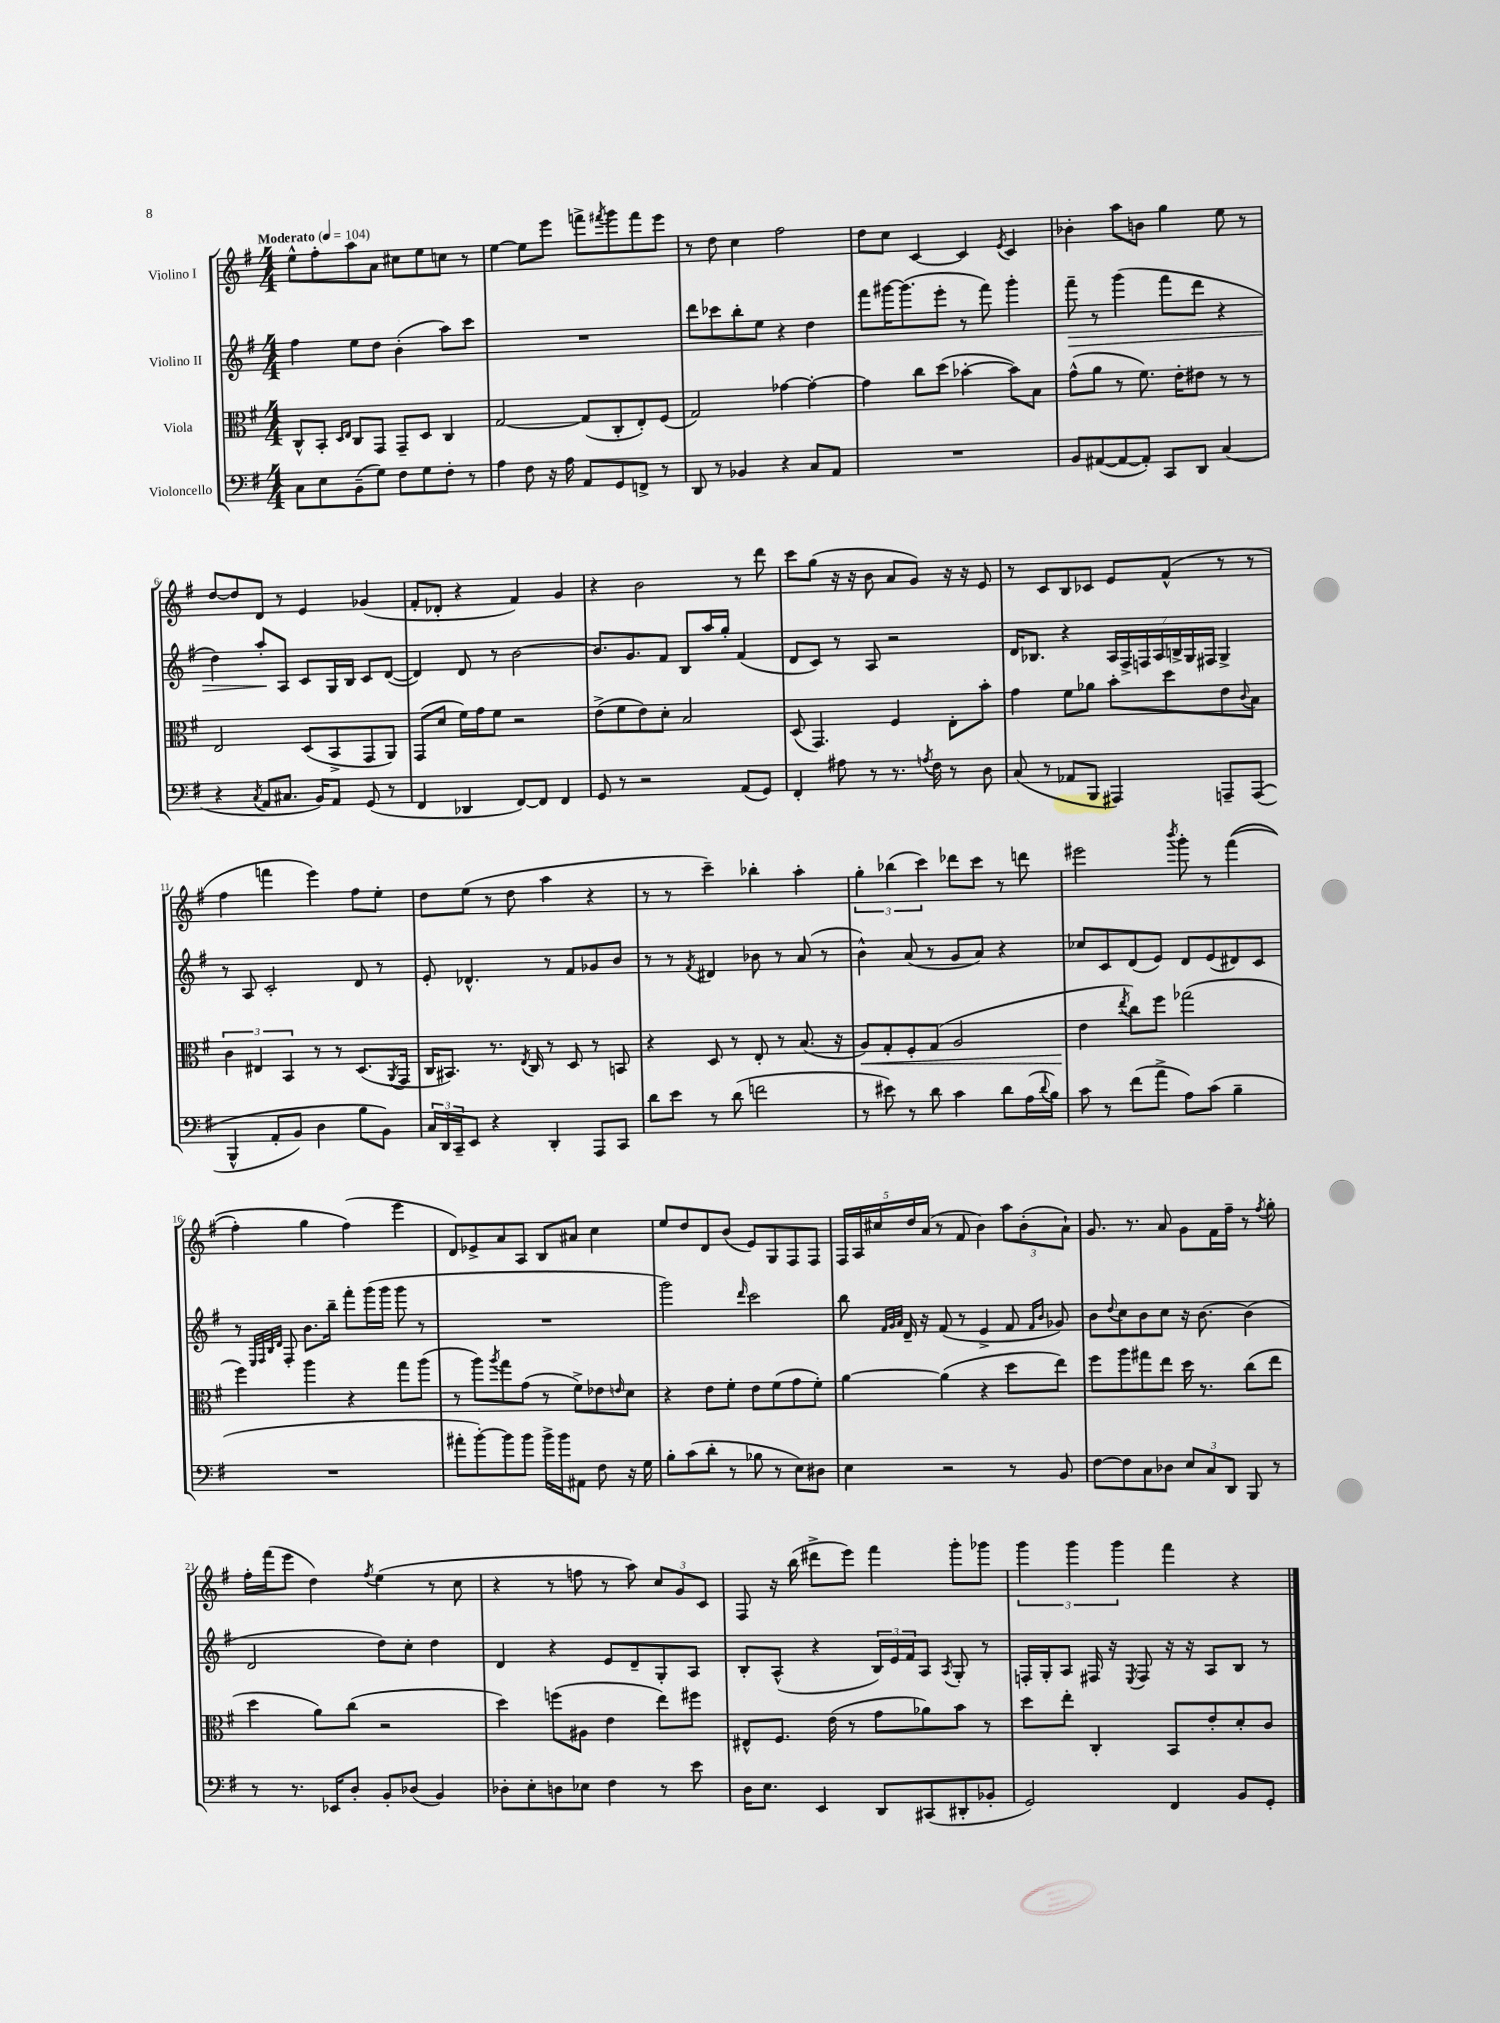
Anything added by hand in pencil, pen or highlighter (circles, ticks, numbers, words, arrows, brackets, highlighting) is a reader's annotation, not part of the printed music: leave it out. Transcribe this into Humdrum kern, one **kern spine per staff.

**kern	**kern	**dynam	**kern	**dynam	**kern
*part4	*part3	*part3	*part2	*part2	*part1
*staff4	*staff3	*staff3	*staff2	*staff2	*staff1
*I"Violoncello	*I"Viola	*	*I"Violino II	*	*I"Violino I
*clefF4	*clefC3	*	*clefG2	*	*clefG2
*k[f#]	*k[f#]	*	*k[f#]	*	*k[f#]
*M4/4	*M4/4	*	*M4/4	*	*M4/4
*MM104	*MM104	*	*MM104	*	*MM104
=1	=1	=1	=1	=1	=1
!	!	!	!	!	!LO:TX:a:B:t=Moderato
8C\L	8C^^/L	.	4ff#\	.	8ee^^\L
8E\	8BB'/J	.	.	.	8ff#'\
.	16qqD/LL	.	.	.	.
.	16qqE/JJ	.	.	.	.
(8BB~\	8C/L	.	8ee\L	.	8aa\
8G\J)	8GG/J	.	8dd\J	.	8a\J
8F#\L	8GG~/L	.	(4b'\	.	8cc#X\L
8G\	8D/J	.	.	.	8ee\
8F#'\J	4C/	.	8aa\L)	.	8ccn\J
8r	.	.	8ccc\J	.	8r
=2	=2	=2	=2	=2	=2
4A\	[2G/	.	1r	.	[4ee\
8F#\	.	.	.	.	8ee\L]
16r	.	.	.	.	8eee\J
16A\	.	.	.	.	.
8AA/L	(8G/L]	.	.	.	8fffn^\L
.	.	.	.	.	8qfff#X/
8GG/	8C'/	.	.	.	8ggg\
8FFn^/J	8E'/)	.	.	.	8fff#\
8r	(8F#/J	.	.	.	8eee\J
=3	=3	=3	=3	=3	=3
8DD/	2G/)	.	8ddd\L	.	8r
8r	.	.	8ccc-X\	.	8dd\
4BB-X/	.	.	8bb'\	.	4cc\
.	.	.	8ee\J	.	.
4r	[4g-X\	.	4r	.	2ff#\
8C/L	4g-'\_	.	4dd\	.	.
8AA/J	.	.	.	.	.
=4	=4	=4	=4	=4	=4
1r	4g-\]	.	8fff#\L	.	8dd\L
.	.	.	[16ggg#X\K	.	8cc\J
.	.	.	(8.ggg#\]	.	.
.	8cc\L	.	.	.	[4c/
.	(8dd\J	.	8eee'\J	.	.
.	[4b-X'\	.	8r	.	4c/]
.	.	.	8fff#\)	.	.
.	.	.	.	.	8qe/
.	8b-\L])	.	4ggg#'\	.	4c/
.	8B\J	.	.	.	.
=5	=5	=5	=5	=5	=5
!	!	!	!	!LO:HP:b	!
8BB/L	(8g^^\L	.	8fff#~\	>	4b-X'\
([8AA#X/	8a\J	.	8r	.	.
8AA#/_	8r	.	(4ggg\	.	8aa\L
8AA#'/J])	8.f#\)	.	.	.	8bn\J
8CC/L	.	.	8fff#\L	.	4gg\
.	16e'\KL	.	.	.	.
8DD/J	8e#X\J	.	8ddd\J	.	.
(4C/	8r	.	4r	.	8ee\
.	8r	.	.	.	8r
!!LO:LB:g=z
=6	=6	=6	=6	=6	=6
4r	2E/	.	4dd\)	.	[8dd/L
.	.	.	.	.	8dd/]
8qC/	.	.	.	.	.
8AA/L	.	.	8aa'/L	.	8d/J
8.C#X/J	.	.	8A/J	]	8r
.	(8D/L	.	8c/L	.	4e/
16BB/KL)	.	.	.	.	.
8AA/J	8BB^/	.	16G/L	.	.
.	.	.	16B/JJ	.	.
(8GG/	8GG/	.	8c/L	.	(4g-X/
8r	8AA/J)	.	([8d/J	.	.
=7	=7	=7	=7	=7	=7
4FF#/	(8GG/L	.	4d/])	.	8f#'/L
.	8d/J	.	.	.	8d-X'/J
4DD-X/	16f#\LL)	.	8d/	.	4r
.	16g\J	.	.	.	.
.	8f#\J	.	8r	.	.
[8FF#/L)	2r	.	[2b\	.	4f#/)
8FF#/J]	.	.	.	.	.
4FF#/	.	.	.	.	4g/
=8	=8	=8	=8	=8	=8
8GG/	(8e^\L	.	8.b/L]	.	4r
8r	8f#\	.	.	.	.
.	.	.	8.g/	.	.
2r	8e\)	.	.	.	2b\
.	8d'\J	.	8f#/J	.	.
.	2B/	.	8B/L	.	.
.	.	.	16aa/L	.	.
.	.	.	16gg'/JJ	.	.
(8AA/L	.	.	(4f#/	.	8r
8GG/J)	.	.	.	.	8ddd\
=9	=9	=9	=9	=9	=9
4FF#'/	(8D/	.	8d/L	.	8ccc\L
.	4.GG/)	.	8c/J)	.	(8gg\J
8A#X\	.	.	8r	.	16r
.	.	.	.	.	16r
8r	.	.	8A/	.	8b\
8.r	4F#/	.	2r	.	8a/L
.	.	.	.	.	8g/J)
8qAn/	.	.	.	.	.
16F#\	.	.	.	.	.
8r	8E'\L	.	.	.	16r
.	.	.	.	.	16r
8D\	8b'\J	.	.	.	8e/
=10	=10	=10	=10	=10	=10
(8C/	4g\	.	16d/KL	.	8r
.	.	.	8.B-X/J	.	.
8r	.	.	.	.	8c/L
8AA-X/L	8f#\L	.	4r	.	8B/
8BBB/J	8a-X\J	.	.	.	8c-X/J
4AAA#X/)	8b'\L	.	28A/LL	.	8e/L
.	.	.	28F#^/	.	.
.	.	.	28Fn/	.	.
.	.	.	28A/	.	.
.	8dd\	.	.	.	(8f#^^/J
.	.	.	28Bn^/	.	.
.	.	.	28G/	.	.
.	.	.	28F#X/JJ	.	.
8AAAn~/L	8e\	.	4G^/	.	8r
.	8qqc/	.	.	.	.
((8AAA/J	8B\J	.	.	.	8r
!!LO:LB:g=z
=11	=11	=11	=11	=11	=11
4BBB^^/	6c\	.	8r	.	4ff#\
.	.	.	8A/	.	.
.	6E#X/	.	.	.	.
8AA'/L	.	.	2c'/	.	4fffn\
.	6BB/	.	.	.	.
8BB/J)	.	.	.	.	.
4D\	8r	.	.	.	4eee\)
.	8r	.	.	.	.
8B\L	(8.D/L	.	8d/	.	8ff#\L
8BB\J)	.	.	8r	.	8ee'\J
.	8qAA/	.	.	.	.
.	16GG/Jk	.	.	.	.
=12	=12	=12	=12	=12	=12
24C/LL	16C/KL	.	8e'/	.	8dd\L
24DD/	.	.	.	.	.
.	8.BB#X/J)	.	.	.	.
24CC~/J	.	.	.	.	.
8EE/J	.	.	4.d-X^^/	.	(8ee\J
4r	8.r	.	.	.	8r
.	.	.	.	.	8dd\
.	8qE/	.	.	.	.
.	16C/	.	.	.	.
4DD'/	8r	.	8r	.	4aa\
.	8D/	.	8f#/L	.	.
8AAA/L	8r	.	8g-X/	.	4r
8CC/J	8BBn/	.	8b/J	.	.
=13	=13	=13	=13	=13	=13
8d\L	4r	.	8r	.	8r
8e\J	.	.	8r	.	8r
.	.	.	8qf#/	.	.
8r	8D/	.	4d#X/	.	4ccc~\)
(8d\	8r	.	.	.	.
2fn\	8E'/	.	8b-X\	.	4bb-X'\
.	8r	.	8r	.	.
.	(8.B/	.	(8a/	.	4aa'\
.	.	.	8r	.	.
.	16r	.	.	.	.
=14	=14	=14	=14	=14	=14
!	!	!LO:HP:b	!	!	!
8r	8A/L)	<	4b^^\)	.	6gg'\
8e#X\)	8G'/	.	.	.	.
.	.	.	.	.	(6bb-X\
8r	8F#'/	.	(8a/	.	.
.	.	.	.	.	6ccc\)
8d\	(8G/J	.	8r	.	.
4c\	2A/	.	8g/L	.	8ddd-X\L
.	.	.	8a/J)	.	8ccc\J
8d\L	.	.	4r	.	8r
(16A\L	.	.	.	.	8dddn\
8qqd/	.	.	.	.	.
16B\JJ)	.	.	.	.	.
=15	=15	=15	=15	=15	=15
8c\	4e\	.	8cc-X/L	.	2eee#X\
8r	.	.	8c/	.	.
.	8qee/	.	.	.	.
(8f#\L	8cc\L)	[	(8d/	.	.
8a^\J	8ff#\J	.	8e/J)	.	.
.	.	.	.	.	8qbbb/
8A\L)	(2gg-X\	.	8d/L	.	8ggg'\
(8c\J	.	.	(8e/	.	8r
4B~\	.	.	8d#X/)	.	((4fff#\
.	.	.	8c/J	.	.
!!LO:LB:g=z
=16	=16	=16	=16	=16	=16
1r	4ff#\)	.	8r	.	4ff#'\)
.	.	.	32qqE/LLL	.	.
.	.	.	32qqF#/	.	.
.	.	.	32qqB/	.	.
.	.	.	32qqd/JJJ	.	.
.	.	.	8F#'/	.	.
.	4aa\	.	8.b\L	.	4gg\
.	.	.	16bb~\Jk	.	.
.	4r	.	8fff#'\L	.	(4ff#\)
.	.	.	(16ggg\L	.	.
.	.	.	16ggg\JJ	.	.
.	8gg\L	.	8ggg\	.	4eee\
.	(8aa\J	.	8r	.	.
=17	=17	=17	=17	=17	=17
8a#X'\L	8r	.	1r	.	8d/L)
[8b'\)	8aa\L)	.	.	.	8e-X^/
.	8qaa/	.	.	.	.
8b\]	8gg\	.	.	.	8a/
8b\J	(8g\J	.	.	.	8A/J
16b^\LL	8r	.	.	.	8B/L
16b\J	.	.	.	.	.
8AA#X\J	8f#^\L)	.	.	.	8a#X/J
8F#\	8e-X\	.	.	.	4cc\
.	16qqen/	.	.	.	.
16r	8d\J	.	.	.	.
16G\	.	.	.	.	.
=18	=18	=18	=18	=18	=18
8B'\L	4r	.	2ggg\)	.	8ee/L
(8c\	.	.	.	.	8dd/
8d'\J	8e\L	.	.	.	8d/
8r	8f#'\J	.	.	.	(8b/J
.	.	.	16qqddd/	.	.
8B-X\	8e\L	.	2ccc\	.	8e/L)
8r	(8f#\	.	.	.	8G/
8E\L)	8g\	.	.	.	8F#/
8D#X\J	8f#'\J)	.	.	.	8F#/J
=19	=19	=19	=19	=19	=19
4E\	[4a\	.	8bb\	.	20F#/LL
.	.	.	.	.	20A/
.	.	.	.	.	20cc#X/
.	.	.	32qqf#/LLL	.	.
.	.	.	32qqg/	.	.
.	.	.	32qqa/JJJ	.	.
.	.	.	16d~/	.	.
.	.	.	.	.	20dd/
.	.	.	16r	.	.
.	.	.	.	.	(20a/JJ
2r	(4a\]	.	(8f#/	.	8r
.	.	.	8r	.	8f#/
.	4r	.	4e^/	.	4b\)
8r	8dd\L	.	8f#/	.	12aa\L
.	.	.	.	.	(12b'\
.	.	.	16qqf#/LL	.	.
.	.	.	16qqb/JJ	.	.
8BB/	8ee\J)	.	8g-X/)	.	.
.	.	.	.	.	12a`\J)
=20	=20	=20	=20	=20	=20
[8F#\L	8ff#\L	.	8b\L	.	8.g/
.	.	.	8qqdd/	.	.
8F#\]	8aa\	.	8cc\	.	.
.	.	.	.	.	8.r
8C\	8gg#X\	.	8b\	.	.
8D-X\J	8ee\J	.	8cc\J	.	8a/
12E/L	16dd\	.	16r	.	8g\L
.	8.r	.	[8.b\	.	.
12C/	.	.	.	.	.
.	.	.	.	.	16f#\L
12DD/J	.	.	.	.	.
.	.	.	.	.	16ff#~\JJ
8BBB/	(8cc\L	.	(4b\]	.	8r
.	.	.	.	.	8qff#/
8r	8ee\J	.	.	.	8gg'\
!!LO:LB:g=z
=21	=21	=21	=21	=21	=21
8r	4dd\	.	2d/	.	16ff#'\LL
.	.	.	.	.	(16fff#\J
8.r	.	.	.	.	8eee\J
.	8a\L)	.	.	.	4dd\)
16EE-X/KL	.	.	.	.	.
8D'/J	(8cc\J	.	.	.	.
.	.	.	.	.	8qff#/
8BB'/L	2r	.	8dd\L)	.	(4ee\
(8D-X/J	.	.	8cc'\J	.	.
4BB/)	.	.	4dd\	.	8r
.	.	.	.	.	8cc\
=22	=22	=22	=22	=22	=22
8D-X'\L	4dd\)	.	4d/	.	4r
8E'\	.	.	.	.	.
8Dn\	(8ffn\L	.	4r	.	8r
8E-X\J	8A#X\J	.	.	.	8ffn\
4F#\	4e\	.	8e/L	.	8r
.	.	.	8d~/	.	8aa\)
8r	8ee\L)	.	8G'/	.	12cc/L
.	.	.	.	.	12g/
8e\	8ff#X\J	.	8A/J	.	.
.	.	.	.	.	12c/J
=23	=23	=23	=23	=23	=23
16D\KL	8E#X^^/L	.	8B'/L	.	8F#/
8.E\J	.	.	.	.	.
.	8.F#/J	.	(8A^^/J	.	16r
.	.	.	.	.	(16bb\
4EE/	.	.	4r	.	8ddd#X^\L
.	(16e\	.	.	.	.
.	8r	.	.	.	8eee\J)
8DD/L	8g\L	.	24B/LL)	.	4fff#\
.	.	.	24e/	.	.
.	.	.	24f#/J	.	.
(8CC#X/	8a-X\)	.	8A/J	.	.
.	.	.	8qA/	.	.
8DD#X'/	8b\J	.	8G'/	.	8ggg'\L
8BB-X'/J	8r	.	8r	.	8ggg-X\J
=24	=24	=24	=24	=24	=24
2GG/)	8dd\L	.	16Fn'/LL	.	6ggg\
.	.	.	16G'/J	.	.
.	8ee'\J	.	8A/J	.	.
.	.	.	.	.	6ggg\
.	4C'/	.	16F#X/	.	.
.	.	.	16r	.	.
.	.	.	.	.	6ggg\
.	.	.	8qE/	.	.
.	.	.	8F#/	.	.
4FF#/	8BB/L	.	16r	.	4fff#\
.	.	.	16r	.	.
.	8e'/	.	8A/L	.	.
8BB/L	8d'/	.	8B/J	.	4r
8GG'/J	8c/J	.	8r	.	.
==	==	==	==	==	==
*-	*-	*-	*-	*-	*-
